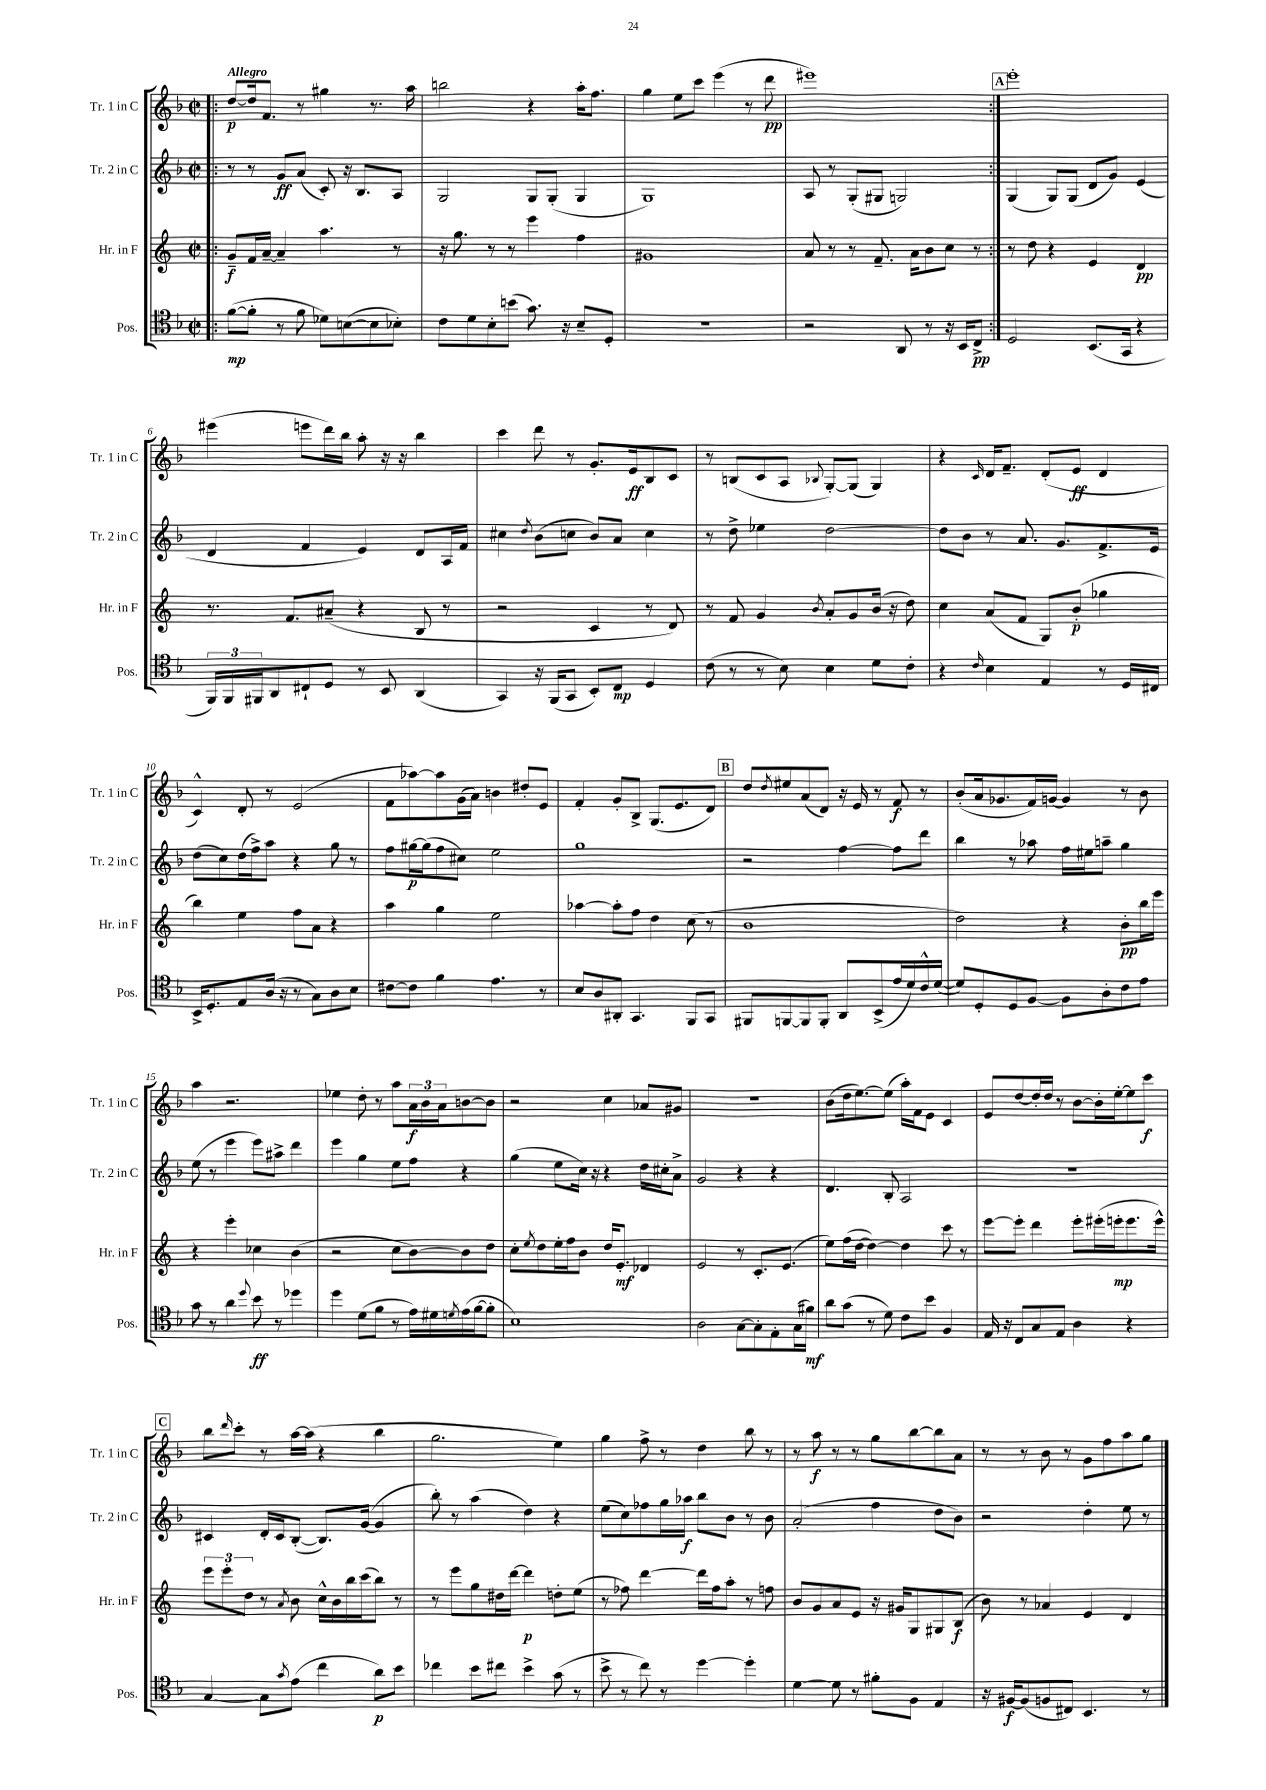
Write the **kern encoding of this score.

**kern	**dynam	**kern	**dynam	**kern	**dynam	**kern	**dynam
*part4	*part4	*part3	*part3	*part2	*part2	*part1	*part1
*staff4	*staff4	*staff3	*staff3	*staff2	*staff2	*staff1	*staff1
*I"Pos.	*	*I"Hr. in F	*	*I"Tr. 2 in C	*	*I"Tr. 1 in C	*
*I'Pos.	*	*I'Hr. in F	*	*I'Tr. 2 in C	*	*I'Tr. 1 in C	*
*clefC4	*	*clefG2	*	*clefG2	*	*clefG2	*
*k[b-]	*	*k[]	*	*k[b-]	*	*k[b-]	*
*M2/2	*	*M2/2	*	*M2/2	*	*M2/2	*
*met(c|)	*	*met(c|)	*	*met(c|)	*	*met(c|)	*
=1!|:	=1!|:	=1!|:	=1!|:	=1!|:	=1!|:	=1!|:	=1!|:
!	!	!	!	!	!	!LO:TX:a:B:t=Allegro	!
([8f\L	mp	8g~/L	f	8r	.	[8dd/L	p
8f'\J]	.	16f/L	.	8r	.	16dd/k]	.
.	.	[16a~/JJ	.	.	.	8.f/J	.
8r	.	4a~/]	.	8g/L	ff	.	.
8f\	.	.	.	(8a/J	.	8r	.
8d-X\L)	.	4.aa\	.	8c'/)	.	4gg#X\	.
([8Bn\	.	.	.	16r	.	.	.
.	.	.	.	8.B-/L	.	.	.
8B\]	.	.	.	.	.	8.r	.
8B-X'\J)	.	8r	.	8A/J	.	.	.
.	.	.	.	.	.	16aa\	.
=2	=2	=2	=2	=2	=2	=2	=2
8c\L	.	16r	.	2G/	.	2bbn\	.
.	.	8.gg\	.	.	.	.	.
8d\	.	.	.	.	.	.	.
8B-'\	.	8r	.	.	.	.	.
(8bn\J	.	8r	.	.	.	.	.
8.g\)	.	4eee\	.	8G/L	.	4r	.
.	.	.	.	(8G'/J	.	.	.
16r	.	.	.	.	.	.	.
8B-~/L	.	4ff\	.	4G/	.	16aa'\KL	.
.	.	.	.	.	.	8.ff\J	.
8D'/J	.	.	.	.	.	.	.
=3	=3	=3	=3	=3	=3	=3	=3
1r	.	1g#X	.	1G)	.	4gg\	.
.	.	.	.	.	.	8ee\L	.
.	.	.	.	.	.	8ccc\J	.
.	.	.	.	.	.	(4eee\	.
.	.	.	.	.	.	8r	.
.	.	.	.	.	.	8ddd\	pp
=4	=4	=4	=4	=4	=4	=4	=4
2r	.	8a/	.	8A/	.	1eee#X)	.
.	.	8r	.	8r	.	.	.
.	.	8r	.	(8G'/L	.	.	.
.	.	8.f~/	.	8G#X/J	.	.	.
8AA/	.	.	.	2Gn/)	.	.	.
.	.	16a\KL	.	.	.	.	.
8r	.	8b\	.	.	.	.	.
16r	.	8cc\J	.	.	.	.	.
16BB-/KL	.	.	.	.	.	.	.
8C^/J	pp	8r	.	.	.	.	.
!!LO:REH:place=s1:t=A
=5:|!	=5:|!	=5:|!	=5:|!	=5:|!	=5:|!	=5:|!	=5:|!
2D/	.	8r	.	(4G/	.	1eee'	.
.	.	8dd\	.	.	.	.	.
.	.	4r	.	8G/L)	.	.	.
.	.	.	.	(8G/J	.	.	.
(8.BB-/L	.	4e/	.	8d/L	.	.	.
.	.	.	.	8g/J)	.	.	.
16GG/Jk	.	.	.	.	.	.	.
4r	.	4d/	pp	(4e/	.	.	.
!!LO:LB:g=z
=6	=6	=6	=6	=6	=6	=6	=6
24FF/LL)	.	8.r	.	4d/	.	(4eee#X\	.
24FF/	.	.	.	.	.	.	.
24FF#X/J	.	.	.	.	.	.	.
8AA/	.	.	.	.	.	.	.
.	.	8.f/L	.	.	.	.	.
8C#X`/	.	.	.	4f/	.	8eeen\L	.
8D/J	.	(8a#X~/J	.	.	.	16ddd\L)	.
.	.	.	.	.	.	16bb-\JJ	.
8r	.	4r	.	4e/)	.	8aa'\	.
8BB-/	.	.	.	.	.	16r	.
.	.	.	.	.	.	16r	.
(4AA/	.	8B/	.	8d/L	.	4bb-\	.
.	.	8r	.	16A/L	.	.	.
.	.	.	.	16f/JJ	.	.	.
=7	=7	=7	=7	=7	=7	=7	=7
4GG/)	.	2r	.	4cc#X\	.	4ccc\	.
.	.	.	.	8qdd/	.	.	.
16r	.	.	.	(8b-\L	.	8ddd\	.
(16FF/KL	.	.	.	.	.	.	.
8GG/J	.	.	.	8ccn\J	.	8r	.
8BB-'/L)	.	4c/	.	8b-/L)	.	8.g'/L	.
8C/J	mp	.	.	8a/J	.	.	.
.	.	.	.	.	.	16e/k	ff
4D/	.	8r	.	4cc\	.	8B-/	.
.	.	8d/)	.	.	.	8c/J	.
=8	=8	=8	=8	=8	=8	=8	=8
(8c\	.	8r	.	8r	.	8r	.
8r	.	8f/	.	8dd^\	.	(8Bn/L	.
8r	.	4g/	.	4ee-X\	.	8c/	.
8B-\)	.	.	.	.	.	8A/J	.
.	.	8qb/	.	.	.	8qqB-X/	.
4B-\	.	8a'/L	.	[2dd\	.	[8G'/L)	.
.	.	8g/	.	.	.	(8G/J]	.
8d\L	.	(16b/Jk	.	.	.	4G/)	.
.	.	16r	.	.	.	.	.
8c'\J	.	8dd\)	.	.	.	.	.
=9	=9	=9	=9	=9	=9	=9	=9
4r	.	4cc\	.	8dd\L]	.	4r	.
.	.	.	.	8b-\J	.	.	.
16qqc/	.	.	.	.	.	16qqc/	.
4B-\	.	(8a/L	.	8r	.	16d/KL	.
.	.	.	.	.	.	8.f~/J	.
.	.	8f/J	.	8.a/	.	.	.
4E/	.	8G/L)	.	.	.	(8d'/L	.
.	.	.	.	8.g/L	.	.	.
.	.	(8b'/J	p	.	.	8e/J	ff
8r	.	4gg-X\	.	8.f^/	.	4d/	.
16D/LL	.	.	.	.	.	.	.
16C#X/JJ	.	.	.	16e/Jk	.	.	.
!!LO:LB:g=z
=10	=10	=10	=10	=10	=10	=10	=10
16BB-^/KL	.	4bb\)	.	(8dd\L	.	4c^^/)	.
8.D'/	.	.	.	.	.	.	.
.	.	.	.	8cc\)	.	.	.
8E/	.	4ee\	.	(16dd\L	.	8d'/	.
.	.	.	.	16ff^\J)	.	.	.
(16A/Jk	.	.	.	8aa\J	.	8r	.
16r	.	.	.	.	.	.	.
8r	.	8ff\L	.	4r	.	(2e/	.
8G\L)	.	8a\J	.	.	.	.	.
8A\	.	4r	.	8gg\	.	.	.
8B-\J	.	.	.	8r	.	.	.
=11	=11	=11	=11	=11	=11	=11	=11
[8c#X\L	.	4aa\	.	8ff\L	.	8f\L	.
8c#\J]	.	.	.	[16gg#X\L	p	[8aa-X\)	.
.	.	.	.	(16gg#\J]	.	.	.
4f\	.	4gg\	.	8ff\	.	8aa-\]	.
.	.	.	.	8cc#X\J)	.	(16g\L	.
.	.	.	.	.	.	16a\JJ)	.
4.e\	.	2ee\	.	2ee\	.	4bn\	.
.	.	.	.	.	.	8dd#X'/L	.
8r	.	.	.	.	.	8e/J	.
=12	=12	=12	=12	=12	=12	=12	=12
8B-/L	.	[4aa-X\	.	1gg	.	4f'/	.
8A/	.	.	.	.	.	.	.
8AA#X'/J	.	8aa-'\L]	.	.	.	8g'/L	.
4.GG/	.	8ff\J	.	.	.	8B-^/J	.
.	.	4dd\	.	.	.	(8.G/L	.
.	.	.	.	.	.	8.e/	.
8FF/L	.	(8cc\	.	.	.	.	.
8GG/J	.	8r	.	.	.	8d/J)	.
!!LO:REH:place=s1:t=B
=13	=13	=13	=13	=13	=13	=13	=13
8FF#X/L	.	1b	.	2r	.	8dd/L	.
.	.	.	.	.	.	8qdd/	.
[8FFn/	.	.	.	.	.	8ee#X/	.
8FF/]	.	.	.	.	.	(8a/	.
8FF'/J	.	.	.	.	.	8d/J)	.
8AA/L	.	.	.	[4ff\	.	16r	.
.	.	.	.	.	.	16e/	.
(8BB-^/	.	.	.	.	.	8r	.
16e/L	.	.	.	8ff\L]	.	8f/	f
16d/)	.	.	.	.	.	.	.
16c^^/	.	.	.	8ddd\J	.	8r	.
([16d/JJ	.	.	.	.	.	.	.
=14	=14	=14	=14	=14	=14	=14	=14
8d/L])	.	2dd\)	.	4bb-\	.	(8b-'/L	.
8D'/	.	.	.	.	.	16a/k	.
.	.	.	.	.	.	8.g-X/	.
8D/	.	.	.	8r	.	.	.
[8F/J	.	.	.	8aa-X\	.	16f/L)	.
.	.	.	.	.	.	[16gn/JJ	.
8F\L]	.	4r	.	16ff\LL	.	4g/]	.
.	.	.	.	16ee#X\J	.	.	.
8A'\	.	.	.	8aan~\J	.	.	.
8c\	.	8b'\L	pp	4gg\	.	8r	.
8e\J	.	16bb\L	.	.	.	8b-\	.
.	.	16eee\JJ	.	.	.	.	.
!!LO:LB:g=z
=15	=15	=15	=15	=15	=15	=15	=15
8g\	.	4r	.	(8ee\	.	4aa\	.
8r	.	.	.	8r	.	.	.
4a\	.	4eee'\	.	4eee\	.	2.r	.
8qqdd/	.	.	.	.	.	.	.
8b-\	ff	4cc-X\	.	8eee\L)	.	.	.
8r	.	.	.	8aa#X^\J	.	.	.
4dd-X\	.	(4b\	.	4ddd\	.	.	.
=16	=16	=16	=16	=16	=16	=16	=16
4dd\	.	2r	.	4eee\	.	4ee-X\	.
(8d\L	.	.	.	4gg\	.	8dd'\	.
8f\J	.	.	.	.	.	8r	.
8r	.	8cc\L	.	8ee\L	.	8aa\L	.
16e\LL)	.	[8b\)	.	8ff\J	.	24a\L	f
.	.	.	.	.	.	24b-\	.
16d#X\	.	.	.	.	.	.	.
.	.	.	.	.	.	24a\J	.
8qdn/	.	.	.	.	.	.	.
(16e\	.	8b\]	.	4r	.	[8bn\	.
[16f\J	.	.	.	.	.	.	.
8f'\J]	.	8dd\J	.	.	.	8b\J]	.
=17	=17	=17	=17	=17	=17	=17	=17
1B-)	.	8cc'\L	.	(4gg\	.	2r	.
.	.	8qee/	.	.	.	.	.
.	.	8dd\	.	.	.	.	.
.	.	16ee'\L	.	8ee\L	.	.	.
.	.	16ff\J	.	.	.	.	.
.	.	8b\J	.	16cc\Jk)	.	.	.
.	.	.	.	16r	.	.	.
.	.	16dd/KL	.	4r	.	4cc\	.
.	.	8.e'/J	mf	.	.	.	.
.	.	4d-X/	.	16dd\LL	.	8a-X/L	.
.	.	.	.	16cc#X'\J	.	.	.
.	.	.	.	8a^\J	.	8g#X/J	.
=18	=18	=18	=18	=18	=18	=18	=18
2A\	.	2e/	.	2g/	.	1r	.
[8G\L	.	8r	.	4r	.	.	.
8G'\]	.	8.c'/L	.	.	.	.	.
8E'\	.	.	.	4r	.	.	.
.	.	(8.e/J	.	.	.	.	.
(16G\L	.	.	.	.	.	.	.
16f#X\JJ)	mf	.	.	.	.	.	.
=19	=19	=19	=19	=19	=19	=19	=19
8a\L	.	8ee\L)	.	4.d/	.	(8b-\L	.
(8g\J	.	(16ff\L	.	.	.	16dd\k	.
.	.	[16dd\JJ	.	.	.	[8.ee\)	.
8r	.	4dd\_)	.	.	.	.	.
8d\)	.	.	.	8B-'/	.	(8ee\J]	.
8c\L	.	4dd\]	.	2A/	.	16aa'\LL)	.
.	.	.	.	.	.	16f\J	.
8b-\J	.	.	.	.	.	8e\J	.
4F/	.	8ccc\	.	.	.	4c/	.
.	.	8r	.	.	.	.	.
=20	=20	=20	=20	=20	=20	=20	=20
16E/	.	[8eee\L	.	1r	.	8e/L	.
16r	.	.	.	.	.	.	.
8C/L	.	8eee'\J]	.	.	.	[8dd/	.
8G/	.	4ddd\	.	.	.	16dd'/L]	.
.	.	.	.	.	.	16dd/JJ	.
8E/J	.	.	.	.	.	8r	.
4A\	.	8eee'\L	.	.	.	[8b-\L	.
.	.	(16eee#X'\L	.	.	.	16b-'\L]	.
.	.	16eeen'\J	mp	.	.	[16ee'\J	.
4r	.	8.eee\	.	.	.	8ee\]	.
.	.	.	.	.	.	8ccc\J	f
.	.	16eee^^\Jk)	.	.	.	.	.
!!LO:LB:g=z
!!LO:REH:place=s1:t=C
=21	=21	=21	=21	=21	=21	=21	=21
[4G/	.	12eee\L	.	4c#X/	.	8bb-\L	.
.	.	12eee'\	.	.	.	.	.
.	.	.	.	.	.	16qqddd/	.
.	.	.	.	.	.	8ccc'\J	.
.	.	12dd\J	.	.	.	.	.
8G\L]	.	8r	.	16d'/LL	.	8r	.
.	.	.	.	16c#/J	.	.	.
8qg/	.	8qa/	.	.	.	.	.
(8e\J	.	8b\	.	([8B-'/J	.	[16aa\LL	.
.	.	.	.	.	.	(16aa\JJ]	.
4cc\	.	16cc^^\LL	.	8.B-/L])	.	4r	.
.	.	16b\	.	.	.	.	.
.	.	16bb\	.	.	.	.	.
.	.	(16ccc\J	.	([16g/Jk	.	.	.
8a\L)	p	8bb\J)	.	4g/]	.	4bb-\	.
8b-\J	.	8r	.	.	.	.	.
=22	=22	=22	=22	=22	=22	=22	=22
4cc-X\	.	8r	.	8bb-'\)	.	2.gg\	.
.	.	8eee\L	.	8r	.	.	.
8b-\L	.	8gg\	.	(4aa\	.	.	.
8cc#X\J	.	16dd#X\L	.	.	.	.	.
.	.	[16ddd\JJ	.	.	.	.	.
4b-^\	.	4ddd\]	p	4dd\)	.	.	.
(8g\	.	8ddn'\L	.	4r	.	4ee\)	.
8r	.	(8ee\J	.	.	.	.	.
=23	=23	=23	=23	=23	=23	=23	=23
8b-^\	.	8r	.	(8ee\L	.	4gg\	.
8r	.	8ff-X\)	.	8cc\)	.	.	.
8cc\)	.	[4ddd\	.	8ff-X\	.	8ff^\	.
8r	.	.	.	16gg\L	.	8r	.
.	.	.	.	16aa-X\JJ	f	.	.
[4dd\	.	16ddd\LL]	.	8bb-\L	.	4dd\	.
.	.	16ff-\J	.	.	.	.	.
.	.	8aa'\J	.	8b-\J	.	.	.
4dd'\]	.	8r	.	8r	.	8bb-\	.
.	.	8ffn\	.	8b-\	.	8r	.
=24	=24	=24	=24	=24	=24	=24	=24
[4d\	.	8b/L	.	(2a'/	.	8r	.
.	.	8g/	.	.	.	8aa\	f
8d\]	.	8a/	.	.	.	8r	.
8r	.	8e/J	.	.	.	8r	.
8f#X'\L	.	16r	.	4ff\	.	8gg\L	.
.	.	16g#X/KL	.	.	.	.	.
8F\J	.	8G/	.	.	.	[8bb-\	.
4E/	.	8G#X/	.	8dd\L	.	8bb-\]	.
.	.	(8B/J	f	8b-\J)	.	8a\J	.
=25	=25	=25	=25	=25	=25	=25	=25
16r	.	8b\)	.	2r	.	8r	.
[16F#X/KL	f	.	.	.	.	.	.
(8F#/]	.	8r	.	.	.	8r	.
8Fn/	.	4a-X/	.	.	.	8b-\	.
8C#X/J)	.	.	.	.	.	8r	.
4.BB-/	.	4e/	.	4dd'\	.	8g\L	.
.	.	.	.	.	.	8ff\	.
.	.	4d/	.	8ee\	.	8aa\	.
8r	.	.	.	8r	.	8gg\J	.
==	==	==	==	==	==	==	==
*-	*-	*-	*-	*-	*-	*-	*-
